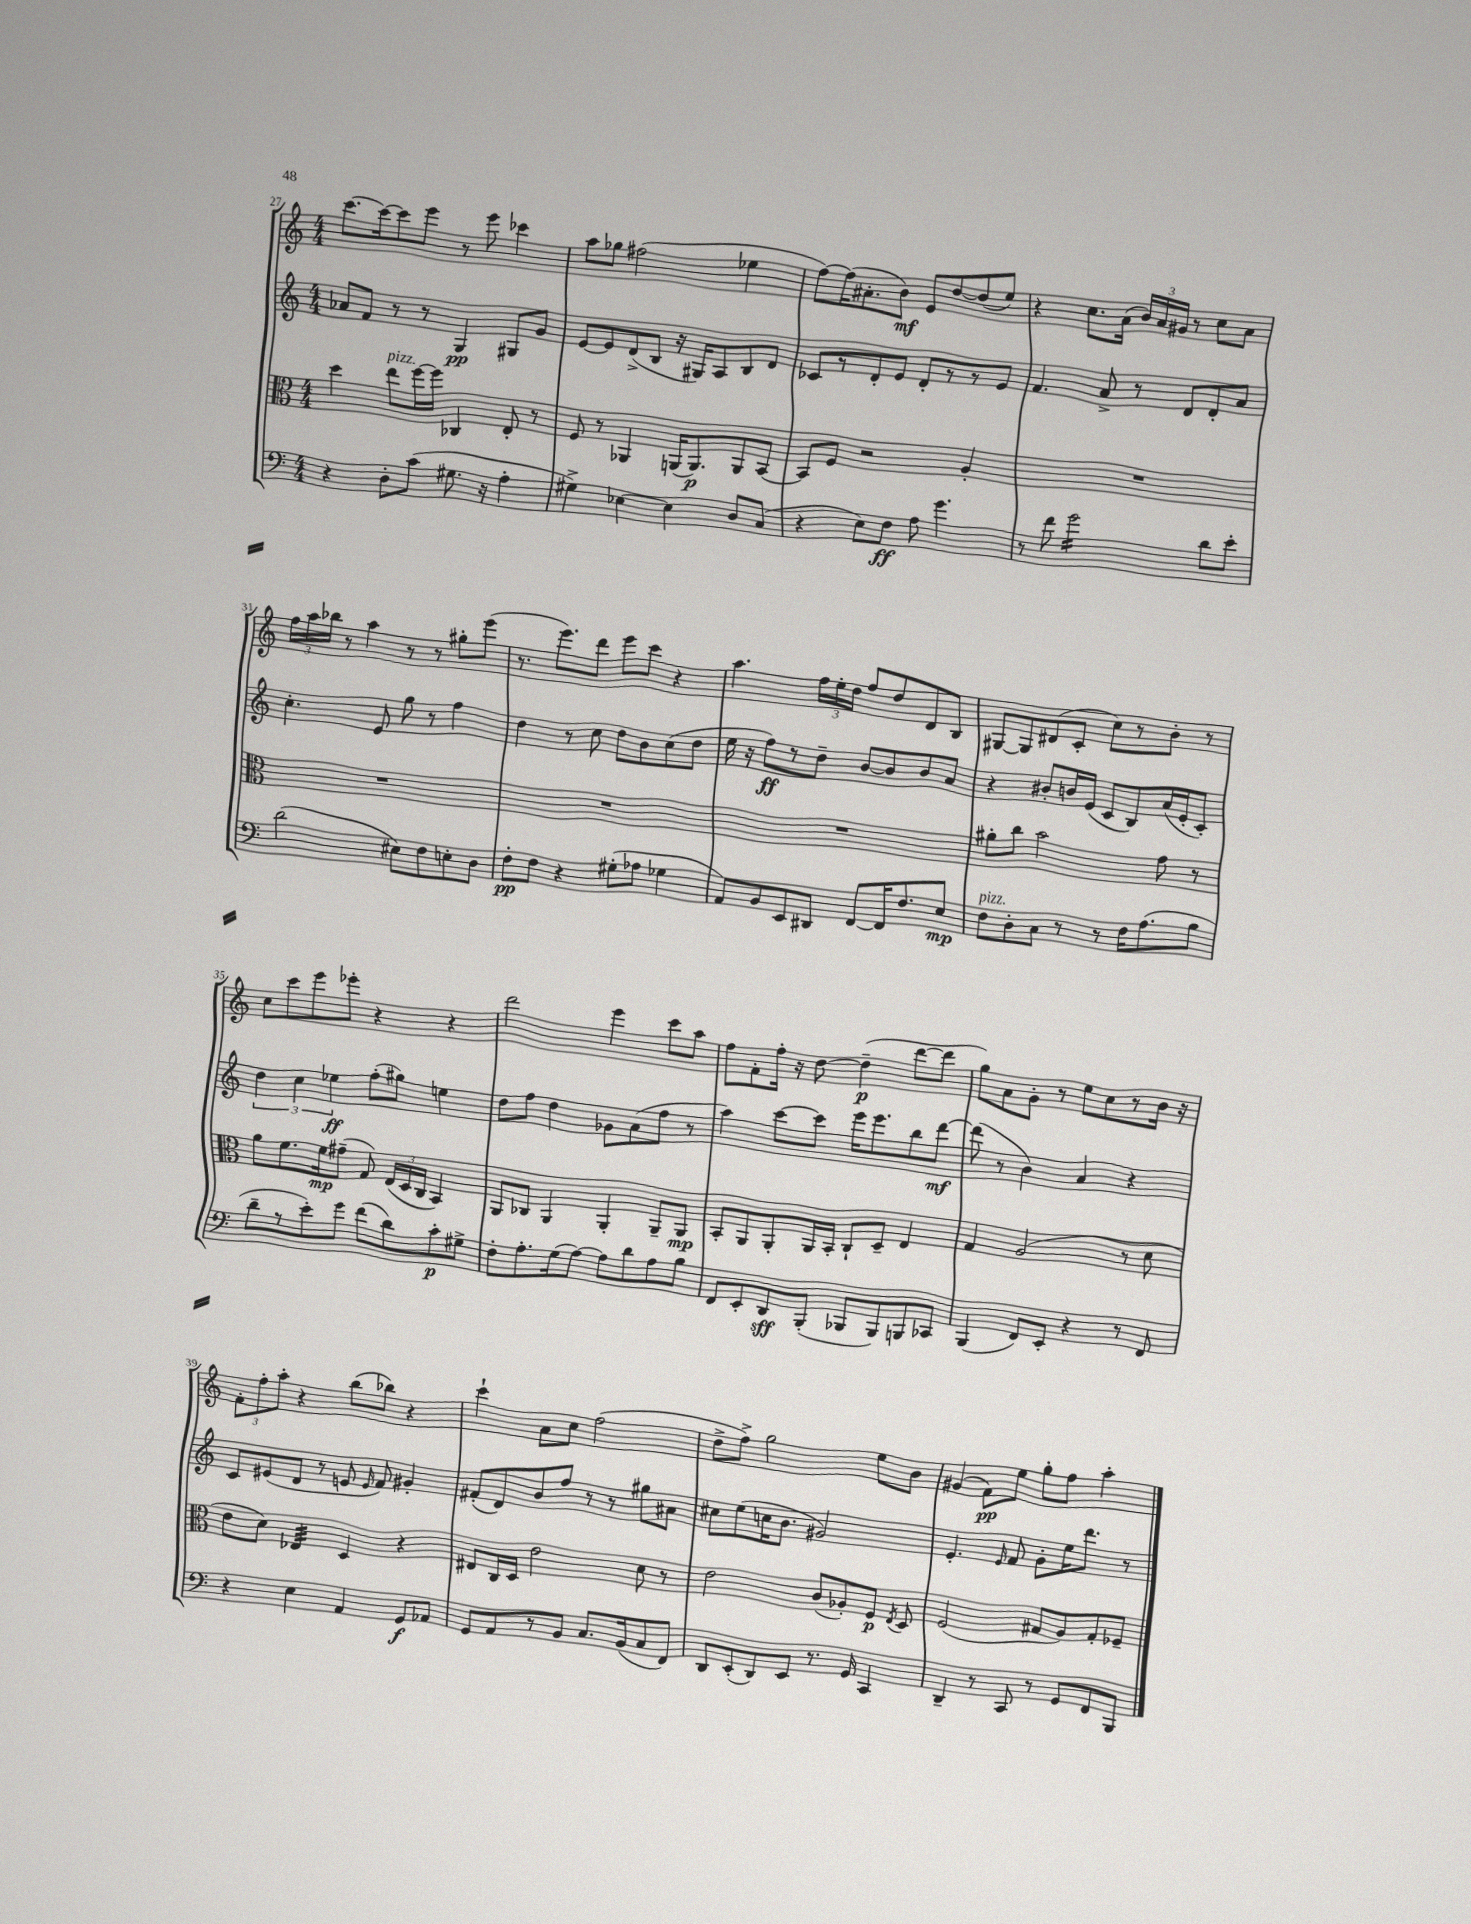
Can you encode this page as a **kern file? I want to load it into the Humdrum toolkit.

**kern	**kern	**kern	**kern
*staff4	*staff3	*staff2	*staff1
*clefF4	*clefC3	*clefG2	*clefG2
*k[]	*k[]	*k[]	*k[]
*M4/4	*M4/4	*M4/4	*M4/4
4r	4dd\	8a-/L	[8.ccc\L
.	.	8f/J	.
.	.	.	16ccc\_k
8D'\L	8ee\L	8r	8ccc\]
(8c\J	[16ff\L	8r	8eee\J
.	16ff\]JJ	.	.
8.G#\	4C-/	4G/	8r
.	.	.	8eee\
16r	.	.	.
4A'\	8E'/	8G#/L	4ccc-\
.	8r	8g/J	.
=	=	=	=
4G#^\)	8F/	[8e/L	8aa\L
.	8r	8e/]	8gg-\J
[4E-\	4AA-/	(8d^/	(2ff#\
.	.	8B/J	.
4E-\]	(16AA/LK	16r	.
.	8.AA/)	16G#/LK)	.
.	.	8A/	.
8D/L	8AA/	8B/	4ee-\
(8C/J	[8BB/J	8d/J	.
=	=	=	=
4r	8BB/]L	8c-/L	[8ff\L)
.	8F/J	8r	(16ff\]K
.	.	.	8.a#'\
8E\L)	2r	8d'/	.
8F\J	.	8e/J	8b\J)
8A\	.	8d'/L	8e/L
4.g\	.	8r	[8dd/
.	4A'/	8r	(8dd/]
.	.	8e/J	8ee/J)
=	=	=	=
8r	1r	4.f/	4r
8f\	.	.	.
2g\	.	.	8.cc\L
.	.	8a^/	.
.	.	.	(16a\Jk
.	.	8r	24b/LL)
.	.	.	24a/
.	.	.	24g#/JJ
.	.	8d/L	8r
8d\L	.	8d'/	8cc\L
8e'\J	.	8a/J	8a\J
=	=	=	=
(2d\	1r	4.cc'\	24ff\LL
.	.	.	24aa\
.	.	.	24bb-\JJ
.	.	.	8r
.	.	.	4aa\
.	.	8e/	.
8E#\L)	.	8gg\	8r
8F\	.	8r	8r
8E'\	.	4ff\	8gg#'\L
8D\J	.	.	(8eee\J
=	=	=	=
8F'\L	1r	4dd\	8.r
8F\J	.	.	.
.	.	.	8.eee\L)
4r	.	8r	.
.	.	8cc\	8ddd\J
(8G#'\L	.	8dd\L	8eee\L
8A-\J	.	8b\	8ccc\J
4G-\	.	(8cc\	4r
.	.	8dd\J	.
=	=	=	=
8AA/L)	1r	16ee\	4.aa\
.	.	16r	.
8BB/	.	8ff\L)	.
8EE/	.	8r	.
8DD#/J	.	8dd~\J	24ff\LL
.	.	.	24ee'\
.	.	.	24dd\JJ
[8FF/L	.	[8b/L	8ff/L
16FF/]K	.	8b/]	8dd/
8.F/	.	.	.
.	.	8b/	8d/
8E/J	.	8a/J	8B/J
=	=	=	=
8F\L	8a#'\L	4r	[8G#/L
8D'\	8cc\J	.	8G#/]
8C\J	2b\	8b#'/L	(8d#/
8r	.	16b/L	8c'/J
.	.	(16e/JJ	.
8r	.	8c/L	8cc\L)
16F\LK	.	8B/)	8r
(8.A\	.	.	.
.	8g\	(16a/L	8b'\J
.	.	16e'/J	.
8B\J	8r	8c'/J)	8r
=	=	=	=
8d~\L	8a\L	6dd\	8cc\L
8r	8.f\	.	8ccc\
.	.	6cc\	.
8e'\)	.	.	8eee\
.	16f\k	.	.
.	.	6ee-\	.
8g\J	(8g#~\J	.	8eee-'\J
(8f\L	8G/)	(8ff'\L	4r
8d\)	(24E/LL	8gg#\J)	.
.	24D/	.	.
.	24C/JJ	.	.
8c'\	4BB/)	4ee\	4r
8G#^\J	.	.	.
=	=	=	=
8F'\L	8AA/L	8dd\L	2ddd\
8.A'\	8C-/J	8ff\J	.
.	4AA/	4dd\	.
(16G\k	.	.	.
[8A\J)	.	.	.
8A\]L	4AA'/	8g-\L	4eee\
8d\	.	(8a\	.
8A\	8AA~/L	8ff\J	8ccc\L
8B\J	8AA/J	8r	8aa\J
=	=	=	=
8FF/L	8BB'/L	4aa\)	8ff\L
8EE'/	8AA/	.	8f'\
8DD/	8AA'/	[8ccc\L	16ff'\Jk
.	.	.	16r
(8BBB'/J	16AA/L	8ccc\]J	[8dd\
.	16BB'/JJ	.	.
8BBB-/L	8C`/L	16eee\LK	(4dd~\]
.	.	8.eee\	.
8BBB-/)	8D~/J	.	.
8BBB/	4E/	8bb\	[8ddd\L
8CC-/J	.	[8ddd\J	8ddd\]J
=	=	=	=
(4BBB/	4G/	(8ddd\]	8gg\L)
.	.	8r	8a\
8FF/L)	(2A/	4b\)	8g'\J
8EE'/J	.	.	8r
4r	.	4a/	8ee\L
.	.	.	8cc\
8r	8r	4r	8r
8FF/	8d\	.	16b\Jk
.	.	.	16r
=	=	=	=
4r	8e\L	8c/L	12f'\L
.	.	.	12ff'\
.	8d\J)	(8e#/	.
.	.	.	12aa'\J
4E\	4E-/	8d/J	4r
.	.	8r	.
4AA/	4D/	8e/	(8bb\L
.	.	16qqe/	.
.	.	8f/)	8bb-\J)
8GG/L	4r	4g#'/	4r
8AA-/J	.	.	.
=	=	=	=
8GG/L	8E#/L	(8f#'/L	4ccc`\
8AA/	16C/L	8d/)	.
.	16D/JJ	.	.
8r	2e\	8b/	8a\L
8BB/J	.	8ff/J	8cc\J
8.C/L	.	8r	(2ff\
.	.	8r	.
(16BB/k	.	.	.
8C/	8d\	8gg#\L	.
8FF/J)	8r	8a#\J	.
=	=	=	=
8DD/L	2e\	8cc#\L	8dd^\L
(8EE'/	.	(8ee\	8ff^\J)
8DD/)	.	16cc\K	2gg\
.	.	8.b\J	.
8EE/J	.	.	.
8.r	(8c/L	2g#/)	.
.	8A-'/)	.	.
16GG/	.	.	.
4CC/	8F/J	.	8ee\L
.	8qE/	.	.
.	8D/	.	8b\J
=	=	=	=
4DD~/	(2F/	4.e'/	(4g#/
8r	.	.	8f\L)
.	.	16qqe/	.
8CC/	.	8f/	8ee\J
8r	8G#/L	8g'\L	8gg'\L
8GG/L	8A/)	16ee\K	8ff\J
.	.	8.ddd\J	.
8FF/	8G#'/	.	4aa'\
8BBB/J	8F-~/J	8r	.
==	==	==	==
*-	*-	*-	*-
